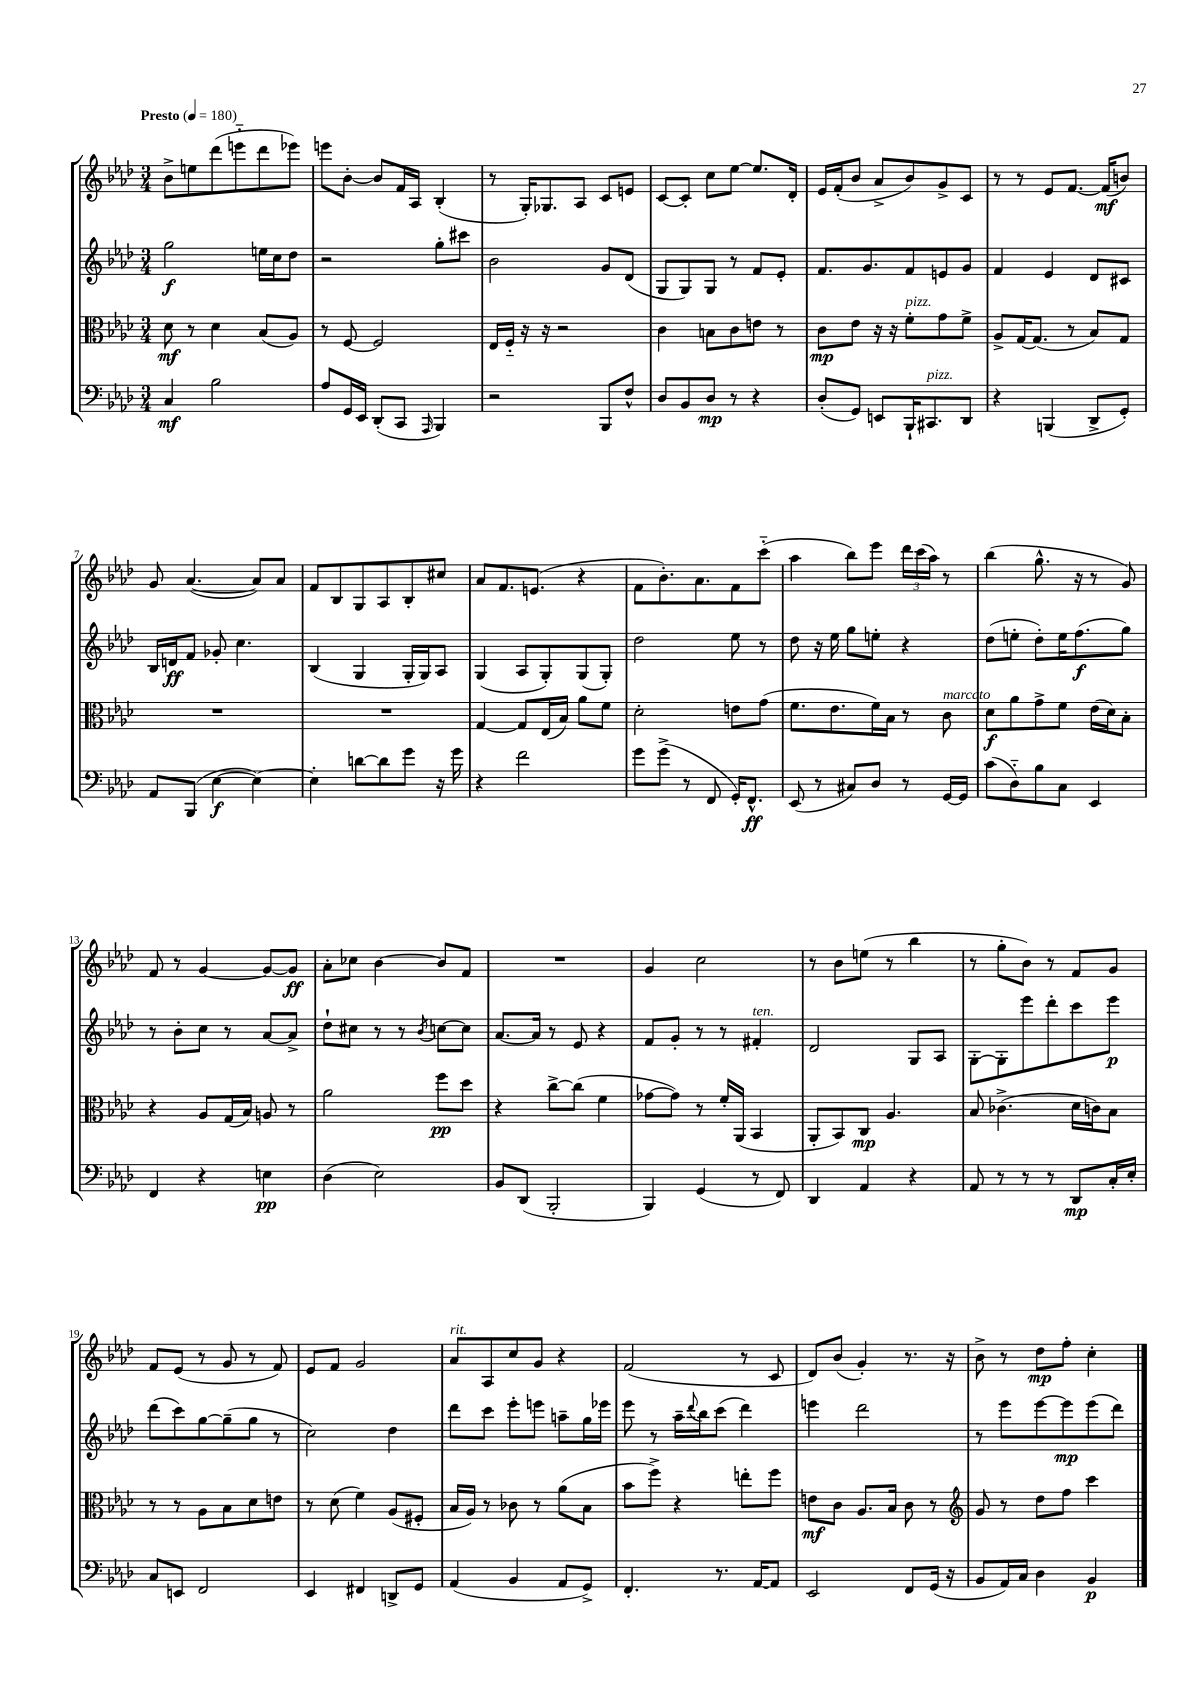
<<
\new StaffGroup <<
\new Staff = "s0" {
    \clef treble \key aes \major \numericTimeSignature \time 3/4 \tempo "Presto" 4 = 180
    bes'8-> e''8 des'''8( e'''8-_ des'''8 ees'''8) |
    e'''8 bes'8~-. bes'8 f'16 aes16 bes4-.( |
    r8 g16-.) ges8. aes8 c'8 e'8 |
    c'8~ c'8-. c''8 ees''8~ ees''8. des'16-. |
    ees'16 f'16-.( bes'8 aes'8-> bes'8) g'8-> c'8 |
    r8 r8 ees'8 f'8.~ f'16\mf( b'8) |
    g'8 aes'4.~( aes'8) aes'8 |
    f'8 bes8 g8 aes8 bes8-. cis''8 |
    aes'8 f'8. e'8.( r4 |
    f'8 bes'8.-.) aes'8. f'8 c'''8-_( |
    aes''4 bes''8) ees'''8 \tuplet 3/2 { des'''16 c'''16( aes''16) } r8 |
    bes''4( g''8.-^ r16 r8 g'8) |
    f'8 r8 g'4~ g'8~ g'8\ff |
    aes'8-. ces''8 bes'4~ bes'8 f'8 |
    R2. |
    g'4 c''2 |
    r8 bes'8 e''8( r8 bes''4 |
    r8 g''8-. bes'8) r8 f'8 g'8 |
    f'8 ees'8( r8 g'8 r8 f'8) |
    ees'8 f'8 g'2 |
    aes'8^\markup { \italic "rit." } aes8 c''8 g'8 r4 |
    f'2( r8 c'8 |
    des'8) bes'8( g'4-.) r8. r16 |
    bes'8-> r8 des''8\mp f''8-. c''4-. \bar "|." |
}
\new Staff = "s1" {
    \clef treble \key aes \major \numericTimeSignature \time 3/4
    g''2\f e''16 c''16 des''8 |
    r2 g''8-. cis'''8 |
    bes'2 g'8 des'8( |
    g8 g8) g8 r8 f'8 ees'8-. |
    f'8. g'8. f'8 e'8 g'8 |
    f'4 ees'4 des'8 cis'8 |
    bes16 d'16\ff f'8 ges'8-. c''4. |
    bes4( g4 g16-. g16) aes8 |
    g4( aes8 g8-.) g8( g8-.) |
    des''2 ees''8 r8 |
    des''8 r16 ees''16 g''8 e''8-. r4 |
    des''8( e''8-. des''8-.) e''16 f''8.\f( g''8) |
    r8 bes'8-. c''8 r8 aes'8~ aes'8-> |
    des''8-! cis''8 r8 r8 \acciaccatura { bes'8 } c''8~ c''8 |
    aes'8.~ aes'16 r8 ees'8 r4 |
    f'8 g'8-. r8 r8 fis'4-.^\markup { \italic "ten." } |
    des'2 g8 aes8 |
    g8~-. g8-. ees'''8 des'''8-. c'''8 ees'''8\p |
    des'''8( c'''8) g''8~ g''8--( g''8 r8 |
    c''2) des''4 |
    des'''8 c'''8 ees'''8-. e'''8 a''8-- g''16 ees'''16 |
    ees'''8 r8 aes''16-- \appoggiatura { des'''8 } bes''16 c'''8( des'''4) |
    e'''4 des'''2 |
    r8 ees'''8 ees'''8~ ees'''8\mp ees'''8( des'''8) \bar "|." |
}
\new Staff = "s2" {
    \clef alto \key aes \major \numericTimeSignature \time 3/4
    des'8\mf r8 des'4 bes8( aes8) |
    r8 f8~ f2 |
    ees16 f16-_ r16 r16 r2 |
    c'4 b8 c'8 e'8 r8 |
    c'8\mp ees'8 r16 r16 f'8-.^\markup { \italic "pizz." } g'8 f'8-> |
    aes8-> g16~ g8.( r8 bes8) g8 |
    R2. |
    R2. |
    g4~ g8 ees16( bes16) aes'8 f'8 |
    des'2-. e'8 g'8( |
    f'8. ees'8. f'16) bes16 r8 c'8^\markup { \italic "marcato" } |
    des'8\f aes'8 g'8-> f'8 ees'16( des'16) bes8-. |
    r4 aes8 g16( bes16) a8 r8 |
    aes'2 f''8\pp des''8 |
    r4 c''8~-> c''8( f'4 |
    ges'8~ ges'8) r8 f'16-. aes,16( bes,4 |
    aes,8-. bes,8) c8\mp aes4. |
    bes8 ces'4.->( des'16 c'16) bes8 |
    r8 r8 aes8 bes8 des'8 e'8 |
    r8 des'8( f'4) aes8( fis8-. |
    bes16 aes16) r8 ces'8 r8 aes'8( bes8 |
    bes'8 f''8->) r4 e''8-. f''8 |
    e'8\mf c'8 aes8. bes16 c'8 r8 |
    \clef treble g'8 r8 des''8 f''8 c'''4 \bar "|." |
}
\new Staff = "s3" {
    \clef bass \key aes \major \numericTimeSignature \time 3/4
    c4\mf bes2 |
    aes8 g,16 ees,16 des,8-.( c,8 \grace { aes,,16 } bes,,4) |
    r2 bes,,8 f8-^ |
    des8 bes,8 des8\mp r8 r4 |
    des8-.( g,8) e,8 bes,,16-! cis,8.^\markup { \italic "pizz." } des,8 |
    r4 b,,4( des,8-> g,8-.) |
    aes,8 bes,,8( ees4~\f ees4~) |
    ees4-. d'8~ d'8 g'8 r16 g'16 |
    r4 f'2 |
    g'8 g'8->( r8 f,8 g,16-.) f,8.-^\ff |
    ees,8( r8 cis8) des8 r8 g,16~ g,16 |
    c'8( des8-_) bes8 c8 ees,4 |
    f,4 r4 e4\pp |
    des4( ees2) |
    bes,8 des,8( bes,,2-. |
    bes,,4) g,4( r8 f,8) |
    des,4 aes,4 r4 |
    aes,8 r8 r8 r8 des,8\mp c16-. ees16-. |
    c8 e,8 f,2 |
    ees,4 fis,4 d,8-> g,8 |
    aes,4( bes,4 aes,8 g,8->) |
    f,4.-. r8. aes,16~ aes,8 |
    ees,2 f,8 g,16( r16 |
    bes,8 aes,16) c16 des4 bes,4\p \bar "|." |
}
>>
>>
